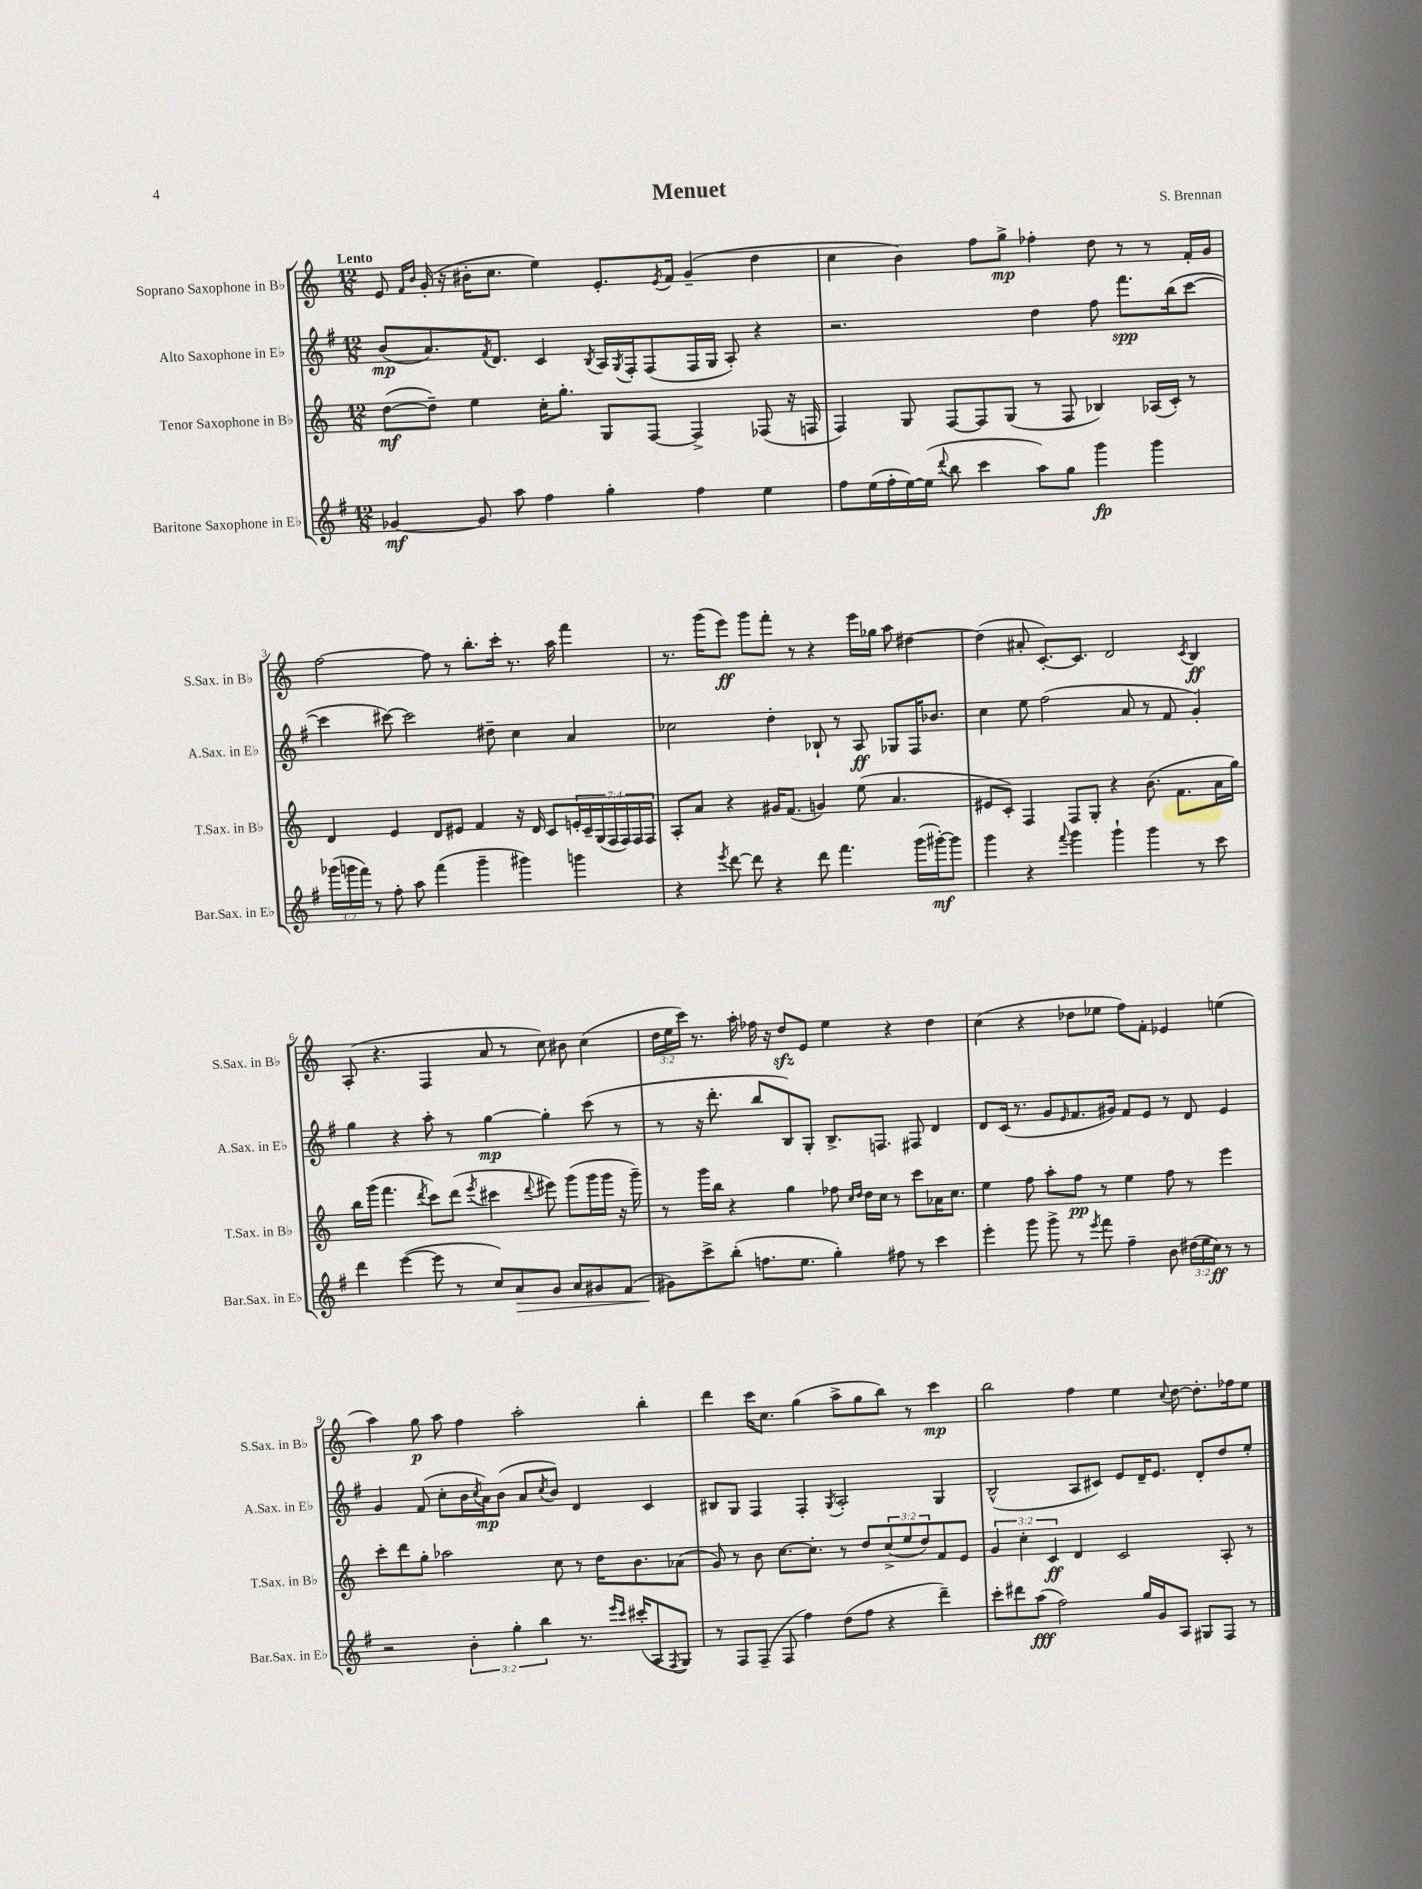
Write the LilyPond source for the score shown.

\header { title = "Menuet" composer = "S. Brennan" }
<<
\new StaffGroup <<
\new Staff = "s0" \with { instrumentName = "Soprano Saxophone in Bb" shortInstrumentName = "S.Sax. in Bb" } {
    \clef treble \key c \major \numericTimeSignature \time 12/8 \override Staff.TupletNumber.text = #tuplet-number::calc-fraction-text \tempo "Lento"
    e'8 \grace { f'16 b'16 } g'16-.( r16 bis'16-. c''8. e''4) e'8.-. \acciaccatura { e'8 } f'16 g'4--( d''4 |
    c''4 b'4) f''8 g''8->\mp fes''4-. d''8 r8 r8 f'16-. g'16 |
    f''2~ f''8 r8 b''8.-. c'''16-. r8. a''16 f'''4 |
    r8. g'''16( e'''8\ff) g'''8 f'''8-. r8 r4 e'''16 ges''16 a''8 dis''4~ |
    dis''4( ais'8-. c'8.~-.) c'8. d'2 \acciaccatura { c'8 } b4\ff |
    a8-.( r4. f4 a'8 r8 c''8) bis'8 c''4( |
    \tuplet 3/2 { d''16 e''16 c'''16) } r8. a''16-. fes''16 r16 d''8\sfz e'8 e''4 r4 d''4 |
    c''4( r4 des''8 ees''8 f''8) f'8-. ees'4 e''4( |
    a''4) g''8\p a''8 f''4 a''2-. b''4-. |
    d'''4 c'''16 c''8. g''4( a''8-> g''8 b''8) r8 c'''4\mp |
    b''2 f''4 e''4 \appoggiatura { c''8 } d''8~ d''8.-. fes''16 e''8 \bar "|." |
}
\new Staff = "s1" \with { instrumentName = "Alto Saxophone in Eb" shortInstrumentName = "A.Sax. in Eb" } {
    \clef treble \key g \major \numericTimeSignature \time 12/8
    b'8\mp( a'8.) \acciaccatura { fis'8 } d'8. c'4 \acciaccatura { b8 } a16 \acciaccatura { g8 } fis16-. fis8( fis16 g16 a8-.) r4 |
    r2. d''4 fis''8 fis'''8.\spp b''16( c'''8~ |
    c'''4 cis'''8~) cis'''2 dis''8-- c''4 a'4 |
    ces''2 d''4-. bes8-! r8 a8\ff ges8 fis16 bes'8. |
    c''4 e''8 fis''2( a'8 r8 fis'8 g'4-.) |
    g''4 r4 a''8-. r8 g''4~\mp g''4-. c'''8( r8 |
    r8 r16 d'''8.-. b''8 b8) g8-. b8.-> f8. fis8 d'4 |
    d'8 c'16( r8. g'8 \grace { e'16 } fis'8. gis'16) fis'8 e'8 r8 d'8 e'4 |
    g'4 fis'8( c''8-. b'16 \acciaccatura { c''8 } a'16\mp) b'8( a'8 \acciaccatura { c''8 } b'8) d'4 c'4 |
    bis8 g8 fis4 fis4-. \acciaccatura { g8 } a2-. g4 |
    b2-^( a8 cis'8) e'8 d'16-- e'8. d'8-. d''8 e''8-. \bar "|." |
}
\new Staff = "s2" \with { instrumentName = "Tenor Saxophone in Bb" shortInstrumentName = "T.Sax. in Bb" } {
    \clef treble \key c \major \numericTimeSignature \time 12/8 \override Staff.TupletNumber.text = #tuplet-number::calc-fraction-text
    d''8~\mf( d''8--) e''4 c''16-. g''8.-. g8 f8~ f4-> fes8( r16 f16 |
    f4) g8 f8~ f8 g8( r8 f8 bes4) aes16( c'16-.) r8 |
    d'4 e'4 d'8 eis'8 f'4 r16 d'16 c'8 \tuplet 7/4 { e'16-. c'16-- g16( f16 f16) f16 f16 } |
    a8-. a'8 r4 gis'16 f'8.( g'4) e''8( a'4. |
    eis'8 c'8-.) f4 f8 g8-. r4 b'8.( f'8. a'16 g''16) |
    b''16 g'''16( f'''4. \acciaccatura { d'''8 } c'''8) d'''8( \acciaccatura { e'''8 } cis'''4 \appoggiatura { d'''8 } eis'''8) g'''8( g'''16 g'''16 r16 g'''16--) |
    r8 g'''16 b''16 r4 g''4 fes''8 \grace { c''16 d''16 } d''16 c''16 r8 c'''8 aes'16 c''8. |
    e''4 f''8 a''8-. f''8\pp r8 e''4 f''8 r8 e'''4 |
    c'''8-. d'''8 g''8-. aes''2 c''8 r8 d''16 b'8. aes'8( |
    g'8) r8 b'8 c''8.~ c''8.-. r8 d''8 \tuplet 3/2 { c''8->( e''8 d''8) } f'8 e'8 |
    \tuplet 3/2 { g'4 c''4-. c'4\ff } d'4 c'2 a8-. r8 \bar "|." |
}
\new Staff = "s3" \with { instrumentName = "Baritone Saxophone in Eb" shortInstrumentName = "Bar.Sax. in Eb" } {
    \clef treble \key g \major \numericTimeSignature \time 12/8 \override Staff.TupletNumber.text = #tuplet-number::calc-fraction-text
    ges'4~\mf ges'8 a''8 fis''4 g''4-. fis''4 e''4 |
    fis''8 e''16( fis''16-. e''16~) e''16( \appoggiatura { d'''8 } b''8 c'''4 a''8) g''8 g'''4\fp g'''4 |
    \tuplet 3/2 { ges'''16( g'''16 fis'''16) } r8 fis''8-. a''8 fis'''4( g'''4-- gis'''4) g'''4 |
    r4 \acciaccatura { e'''8 } d'''8~ d'''8 r4 d'''8 fis'''4. g'''16( gis'''16~-.\mf) gis'''8 |
    g'''4 r4 \appoggiatura { fis'''8 } g'''4 g'''4-! g'''4 r8 c'''8 |
    d'''4 e'''4~( e'''8 r8 c''8) a'8\> g'8 a'8 gis'8 fis'8( |
    gis'8\!) c'''8-> b''8-.( f''8. e''8. g''4-.) fis''8 r8 c'''4 |
    e'''4-. g'''8 g'''8-> r8 \acciaccatura { e'''8 } fis'''8 fis''4-- b'8 \tuplet 3/2 { dis''16( e''16 c''16\ff) } r8 r8 |
    r2 \tuplet 3/2 { b'4-. g''4-. b''4 } r8. \grace { e'''16 c'''16 } cis'''16-.( a8 \acciaccatura { fis8 } g8) |
    r8 fis8 fis8--( fis8 fis''4) d''8( fis''8 r4 d'''4--) |
    c'''8-. dis'''8 a''8\fff( fis''2) g''16 g'16 a8 gis8 fis8 r8 \bar "|." |
}
>>
>>
